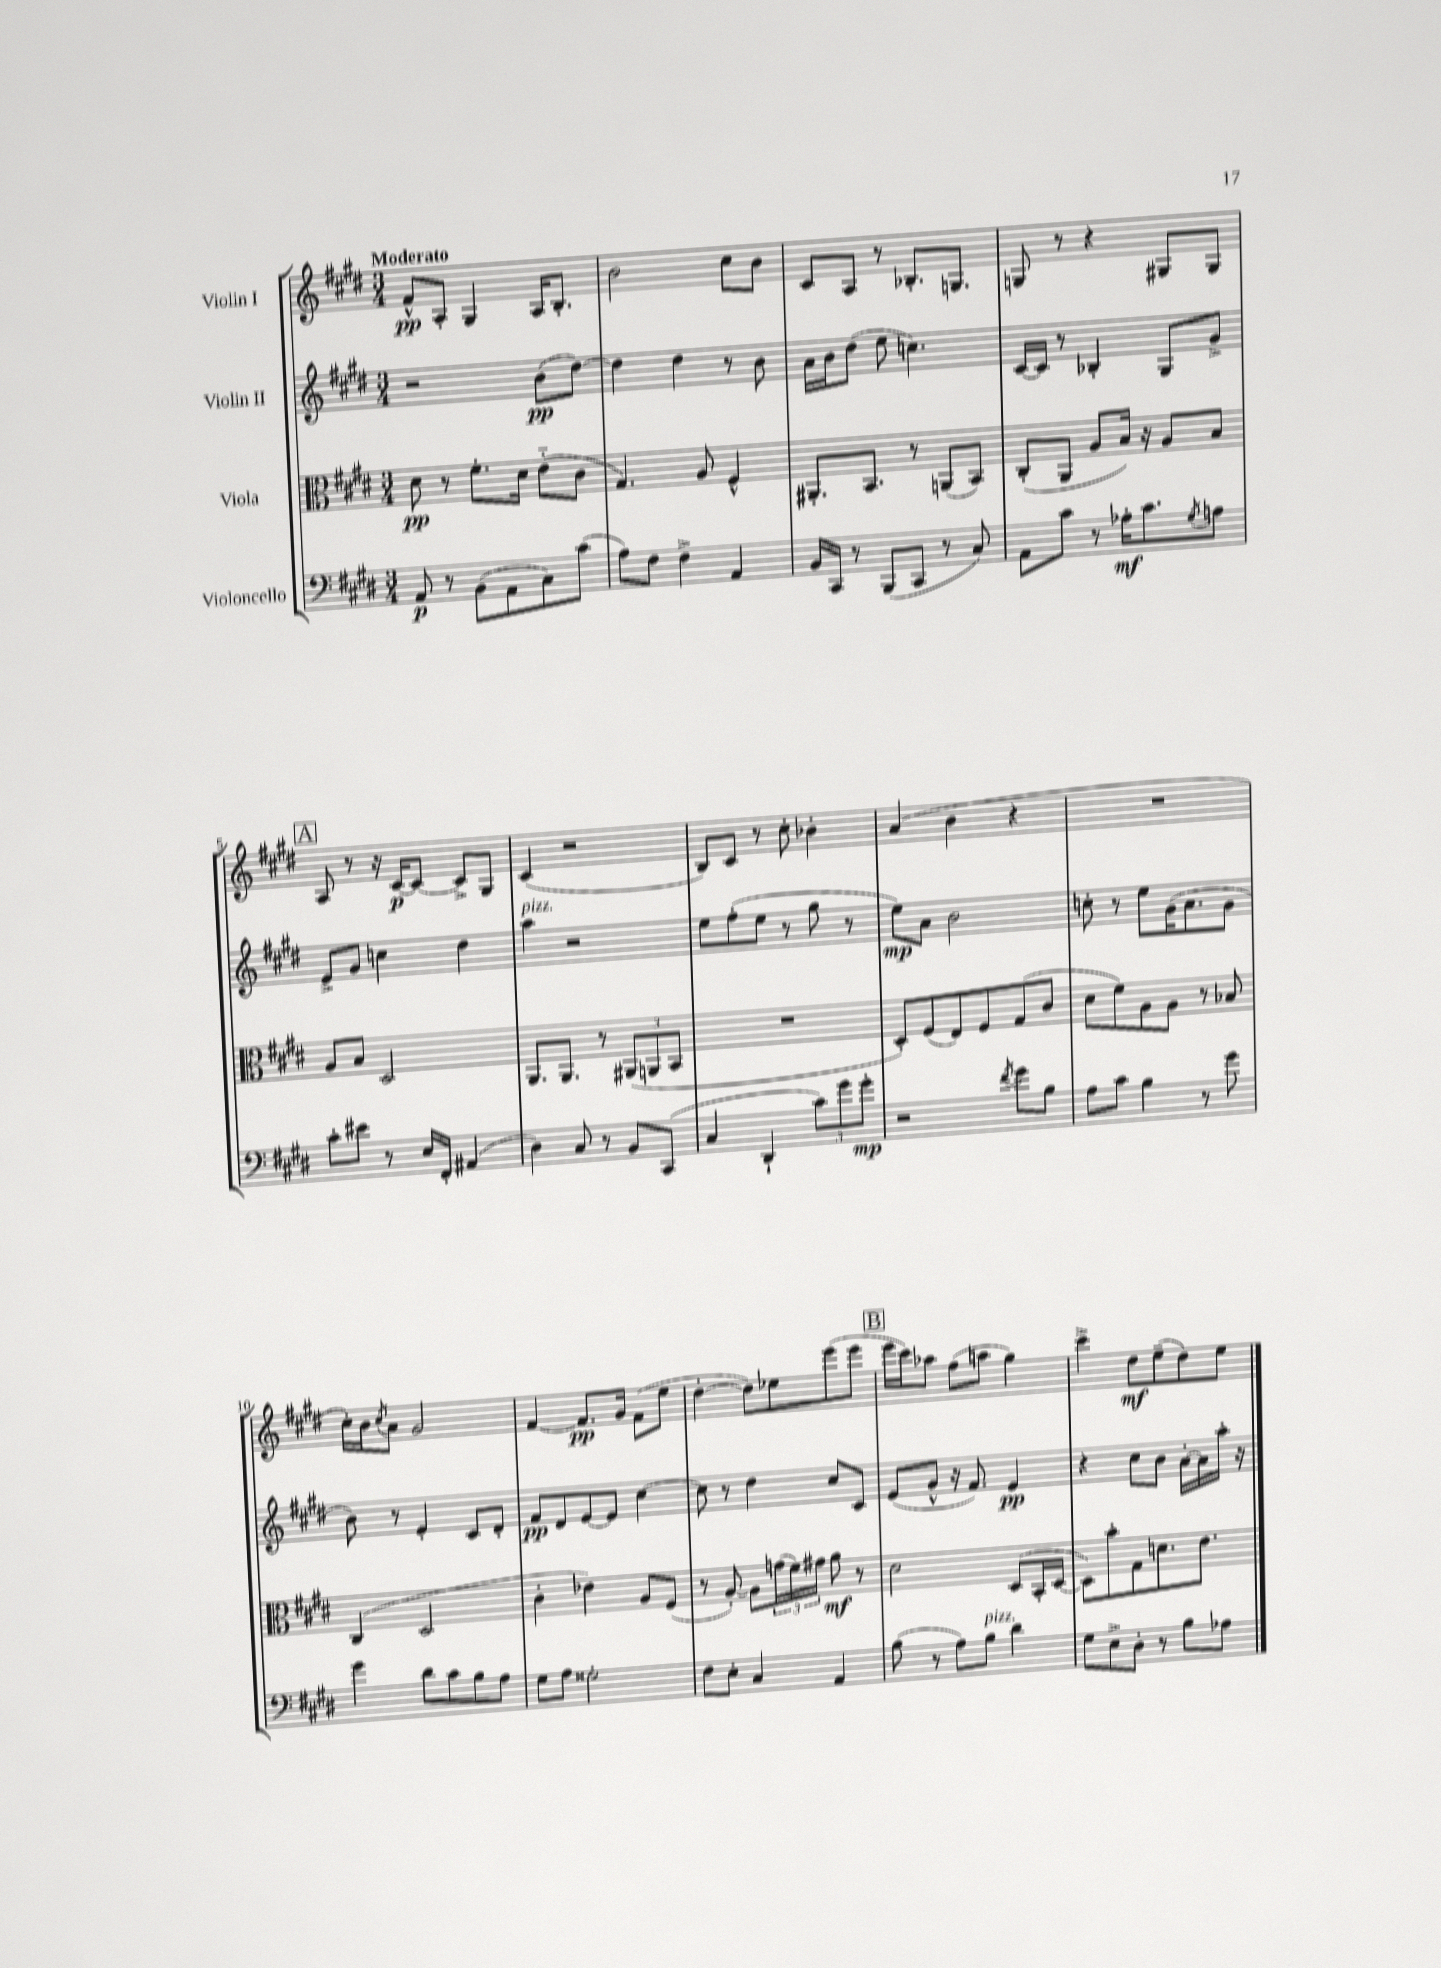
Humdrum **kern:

**kern	**dynam	**kern	**dynam	**kern	**dynam	**kern	**dynam
*part4	*part4	*part3	*part3	*part2	*part2	*part1	*part1
*staff4	*staff4	*staff3	*staff3	*staff2	*staff2	*staff1	*staff1
*I"Violoncello	*	*I"Viola	*	*I"Violin II	*	*I"Violin I	*
*clefF4	*	*clefC3	*	*clefG2	*	*clefG2	*
*k[f#c#g#d#]	*	*k[f#c#g#d#]	*	*k[f#c#g#d#]	*	*k[f#c#g#d#]	*
*M3/4	*	*M3/4	*	*M3/4	*	*M3/4	*
=1	=1	=1	=1	=1	=1	=1	=1
!	!	!	!	!	!	!LO:TX:a:B:t=Moderato	!
8AA/	p	8d#\	pp	2r	.	8f#^^/L	pp
8r	.	8r	.	.	.	8A'/J	.
(8BB\L	.	8.f#'\L	.	.	.	4G#/	.
8AA\	.	.	.	.	.	.	.
.	.	16d#\Jk	.	.	.	.	.
8C#\)	.	(8e\L	.	(8b\L	pp	16A/KL	.
.	.	.	.	.	.	8.B'/J	.
(8c#\J	.	8c#\J	.	[8dd#\J)	.	.	.
=2	=2	=2	=2	=2	=2	=2	=2
8A\L)	.	4.G#/)	.	4dd#\]	.	2b\	.
8F#\J	.	.	.	.	.	.	.
4F#^\	.	.	.	4dd#\	.	.	.
.	.	8A/	.	.	.	.	.
4AA/	.	4F#^^/	.	8r	.	8cc#\L	.
.	.	.	.	8b\	.	8b\J	.
=3	=3	=3	=3	=3	=3	=3	=3
16BB/LL	.	8.AA#X'/L	.	16a\LL	.	8c#/L	.
16CC#/JJ	.	.	.	16b\J	.	.	.
8r	.	.	.	(8dd#\J	.	8A/J	.
.	.	8.BB/J	.	.	.	.	.
(8BBB/L	.	.	.	8ee\	.	8r	.
8CC#/J	.	8r	.	4.ccn\)	.	8.B-X'/L	.
8r	.	(8AAn/L	.	.	.	.	.
.	.	.	.	.	.	8.Gn/J	.
8C#/)	.	8BB/J)	.	.	.	.	.
=4	=4	=4	=4	=4	=4	=4	=4
8AA\L	.	(8C#'/L	.	[16c#/LL	.	8Gn/	.
.	.	.	.	16c#/JJ]	.	.	.
8c#\J	.	8AA/J	.	8r	.	8r	.
8r	.	8A/L	.	4B-X'/	.	4r	.
16A-X'\KL	mf	16B/Jk)	.	.	.	.	.
8.c#\	.	16r	.	.	.	.	.
.	.	8A/L	.	8G#/L	.	8G#X/L	.
8qG#/	.	.	.	.	.	.	.
8An\J	.	8B/J	.	8g#^/J	.	8G#/J	.
!!LO:LB:g=z
!!LO:REH:place=s1:t=A
=5	=5	=5	=5	=5	=5	=5	=5
8c#'\L	.	8A/L	.	8e^/L	.	8A/	.
8e#X\J	.	8B/J	.	8g#/J	.	8r	.
8r	.	2D#/	.	4ccn\	.	16r	.
.	.	.	.	.	.	[16c#/KL	p
16E/LL	.	.	.	.	.	8c#/J_	.
16FF#'/JJ	.	.	.	.	.	.	.
(4AA#X/	.	.	.	4dd#\	.	8c#^/L]	.
.	.	.	.	.	.	8G#/J	.
=6	=6	=6	=6	=6	=6	=6	=6
!	!	!	!	!LO:TX:a:i:t=pizz.	!	!	!
4D#\)	.	8.AA/L	.	4aa\	.	(4c#/	.
.	.	8.AA/J	.	.	.	.	.
8C#/	.	.	.	2r	.	2r	.
8r	.	8r	.	.	.	.	.
8BB/L	.	(12AA#X/L	.	.	.	.	.
.	.	12AAn/	.	.	.	.	.
(8CC#/J	.	.	.	.	.	.	.
.	.	12BB/J	.	.	.	.	.
=7	=7	=7	=7	=7	=7	=7	=7
4C#/	.	2.r	.	8ee\L	.	8B/L)	.
.	.	.	.	(8ff#'\	.	8c#/J	.
4DD#`/	.	.	.	8ee\J	.	8r	.
.	.	.	.	8r	.	8cc#'\	.
12c#\L)	.	.	.	8gg#\	.	4b-X'\	.
12g#\	.	.	.	.	.	.	.
.	.	.	.	8r	.	.	.
12g#'\J	mp	.	.	.	.	.	.
=8	=8	=8	=8	=8	=8	=8	=8
2r	.	8D#'/L)	.	8ee\L)	mp	(4a/	.
.	.	(8F#/	.	8a\J	.	.	.
.	.	8E/)	.	2b\	.	4b\	.
.	.	8F#/	.	.	.	.	.
8qf#/	.	.	.	.	.	.	.
8g#\L	.	(8G#/	.	.	.	4r	.
8B\J	.	8c#/J	.	.	.	.	.
=9	=9	=9	=9	=9	=9	=9	=9
8A\L	.	8d#\L	.	8ccn'\	.	2.r	.
8c#\J	.	8f#\)	.	8r	.	.	.
4B\	.	8A\	.	8ee\L	.	.	.
.	.	8A\J	.	(16g#\K	.	.	.
.	.	.	.	8.a\	.	.	.
8r	.	8r	.	.	.	.	.
8g#\	.	8B-X/	.	8g#\J	.	.	.
!!LO:LB:g=z
=10	=10	=10	=10	=10	=10	=10	=10
4g#\	.	(4C#/	.	8b\)	.	16cc#'\LL)	.
.	.	.	.	.	.	16b\J	.
.	.	.	.	.	.	8qcc#/	.
.	.	.	.	8r	.	8a\J	.
8d#\L	.	2D#/	.	4e'/	.	2g#/	.
8c#\	.	.	.	.	.	.	.
8B\	.	.	.	8c#/L	.	.	.
8A\J	.	.	.	8d#'/J	.	.	.
=11	=11	=11	=11	=11	=11	=11	=11
8G#\L	.	4c#'\	.	8f#/L	pp	[4f#/	.
8A\J	.	.	.	8d#/	.	.	.
2G##X'\	.	4e-X\)	.	[8e/	.	8.f#/L]	pp
.	.	.	.	8e/J]	.	.	.
.	.	.	.	.	.	16g#/Jk	.
.	.	8A/L	.	[4cc#\	.	(8f#\L	.
.	.	(8F#/J	.	.	.	8ee\J	.
=12	=12	=12	=12	=12	=12	=12	=12
8F#\L	.	8r	.	8cc#\]	.	[4dd#'\	.
8E'\J	.	[8A'/)	.	8r	.	.	.
4C#/	.	8A\L]	.	4dd#\	.	8dd#\L])	.
.	.	(24gn\L	.	.	.	8ee-X\	.
.	.	24f#\)	.	.	.	.	.
.	.	24g#X\JJ	.	.	.	.	.
4AA/	.	8a\	mf	8cc#/L	.	(8eee\	.
.	.	8r	.	8c#/J	.	8eee\J	.
!!LO:REH:place=s1:t=B
=13	=13	=13	=13	=13	=13	=13	=13
(8B\	.	2d#\	.	(8e/L	.	16eee\LL	.
.	.	.	.	.	.	16ccc#\J)	.
8r	.	.	.	8g#^^/J	.	8aa-X\J	.
8A\L)	.	.	.	16r	.	(8ff#\L	.
.	.	.	.	8.f#/)	.	.	.
!LO:TX:a:i:t=pizz.	!	!	!	!	!	!	!
8B\J	.	.	.	.	.	8aan\J	.
4d#\	.	(8D#/L	.	4e/	pp	4gg#\)	.
.	.	16BB'/L	.	.	.	.	.
.	.	[16D#/JJ	.	.	.	.	.
=14	=14	=14	=14	=14	=14	=14	=14
8G#\L	.	8D#\L])	.	4r	.	4ccc#^\	.
8E^\	.	8b'\	.	.	.	.	.
8D#'\J	.	8G#\	.	8cc#\L	.	8dd#\L	mf
8r	.	8.dn\	.	8b\J	.	(8ee~\	.
8B\L	.	.	.	[16a'\LL	.	8dd#\)	.
.	.	8.e\J	.	16a\]	.	.	.
8A-X\J	.	.	.	16aa'\JJ	.	8ee\J	.
.	.	.	.	16r	.	.	.
==	==	==	==	==	==	==	==
*-	*-	*-	*-	*-	*-	*-	*-
